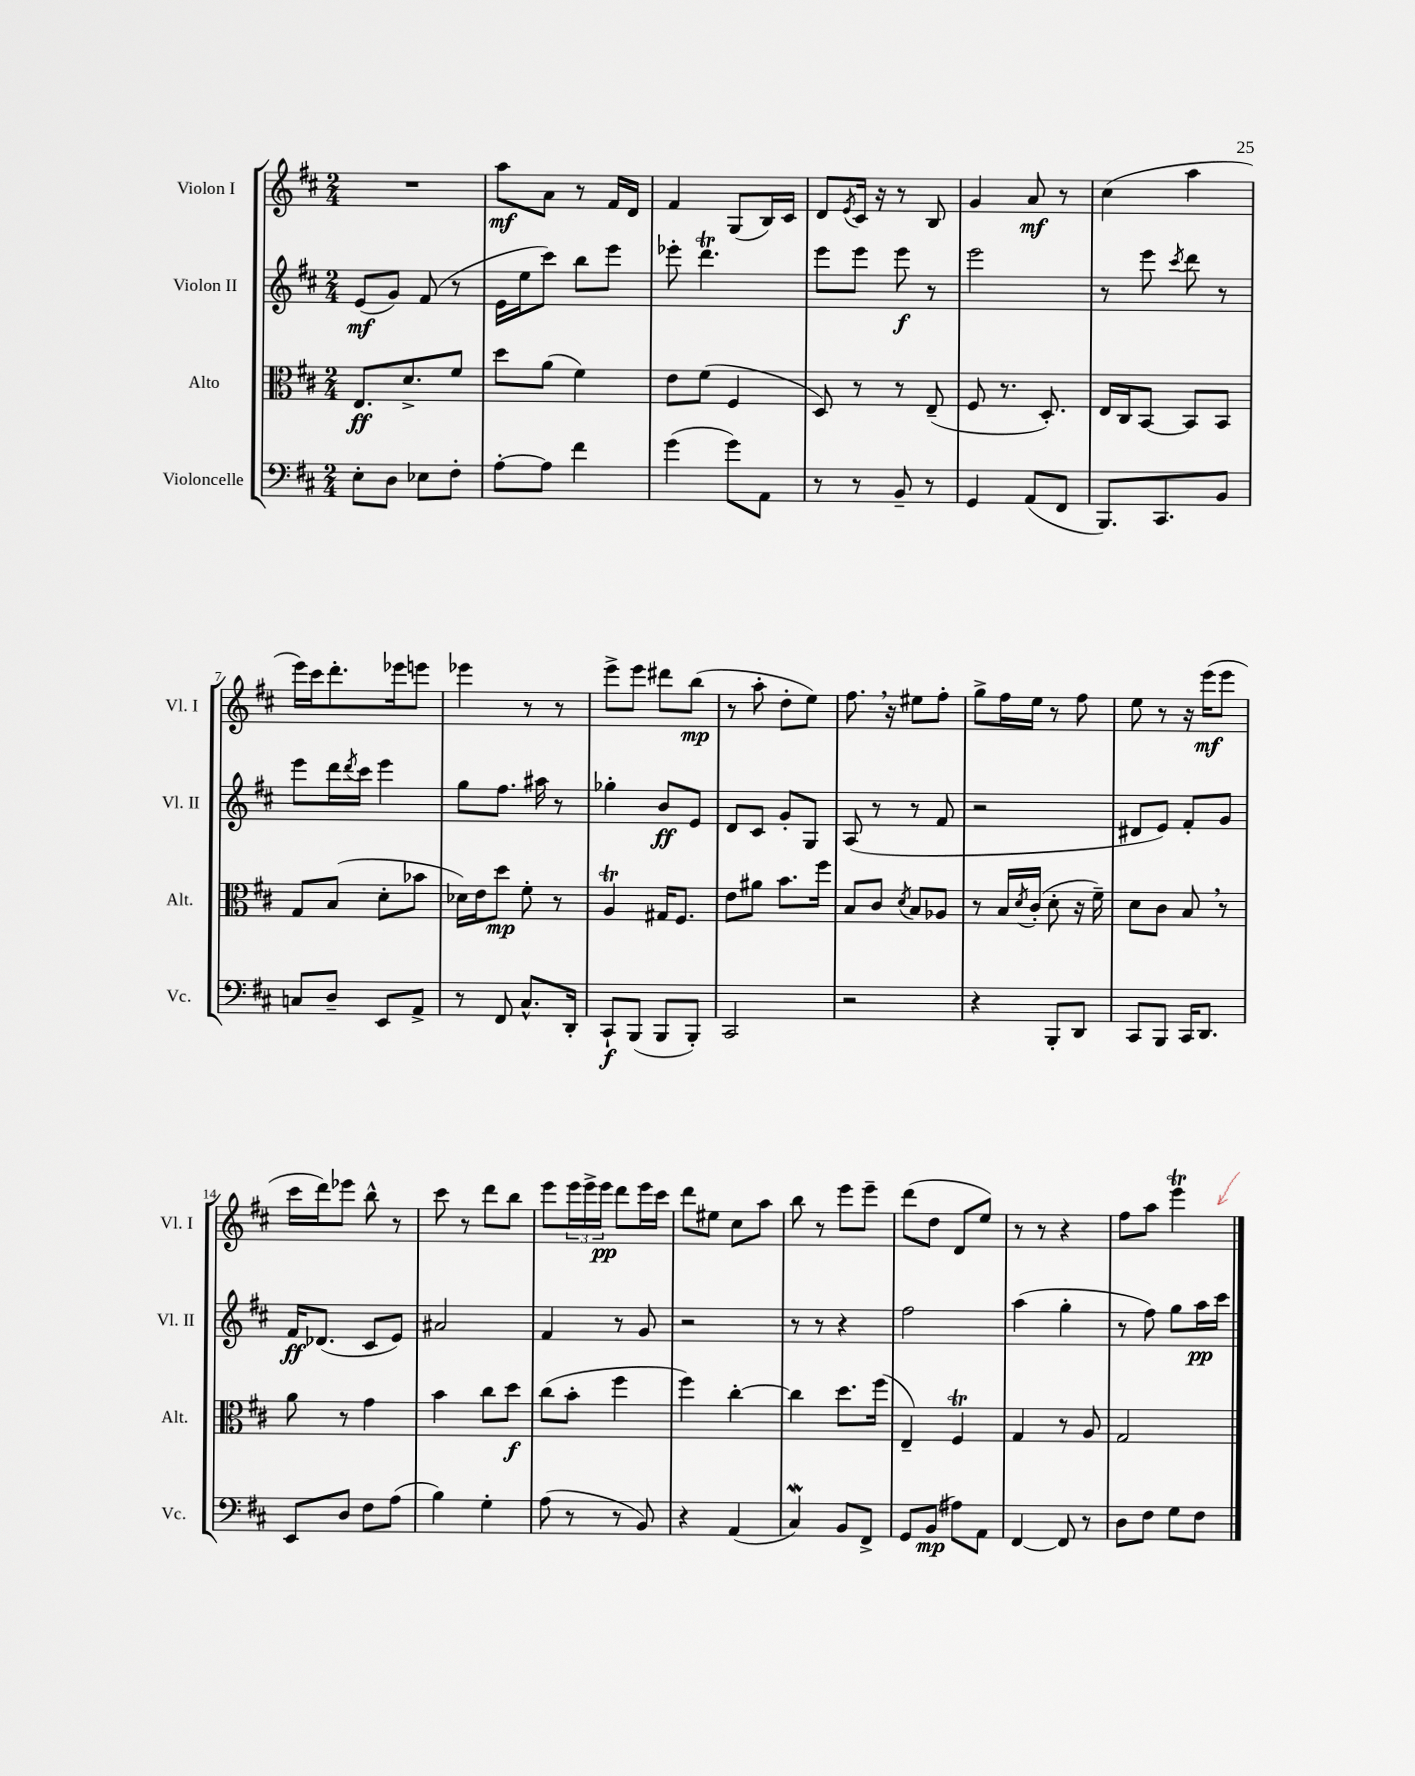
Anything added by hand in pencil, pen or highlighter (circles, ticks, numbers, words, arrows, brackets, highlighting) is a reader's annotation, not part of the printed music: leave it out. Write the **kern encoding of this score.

**kern	**kern	**kern	**kern
*staff4	*staff3	*staff2	*staff1
*clefF4	*clefC3	*clefG2	*clefG2
*k[f#c#]	*k[f#c#]	*k[f#c#]	*k[f#c#]
*M2/4	*M2/4	*M2/4	*M2/4
8E'	8.E	(8e	2r
8D	.	8g)	.
.	8.d^	.	.
8E-	.	(8f#	.
8F#'	8f#	8r	.
=	=	=	=
[8A'	8dd	16e	8aa
.	.	16ee	.
8A]	(8a	8ccc#)	8a
4f#	4f#)	8bb	8r
.	.	8eee	16f#
.	.	.	16d
=	=	=	=
(4g	8e	8eee-'	4f#
.	(8f#	4.ddd	.
8g)	4F#	.	(8G
8AA	.	.	16B)
.	.	.	16c#
=	=	=	=
8r	8D)	8eee	8d
.	.	.	8qe
8r	8r	8eee	16c#
.	.	.	16r
8BB~	8r	8eee	8r
8r	(8E~	8r	8B
=	=	=	=
4GG	8F#	2eee	4g
.	8.r	.	.
(8AA	.	.	8a
.	8.D')	.	.
8FF#	.	.	8r
=	=	=	=
8.BBB)	16E	8r	(4cc#
.	16C#	.	.
.	[8BB	8eee	.
8.CC#	.	.	.
.	.	8qccc#	.
.	8BB]	8ddd	4aa
8BB	8BB	8r	.
=	=	=	=
8C	8G	8eee	16eee)
.	.	.	16ccc#
8D~	(8B	16ddd	8.ddd'
.	.	8qddd	.
.	.	16ccc#	.
8EE	8d'	4eee	.
.	.	.	16eee-
8AA^	8b-	.	8eee
=	=	=	=
8r	16d-)	8gg	4eee-
.	16e	.	.
8FF#	8dd	8.ff#	.
8.C#^^	8f#'	.	8r
.	.	16aa#	.
.	8r	8r	8r
16DD'	.	.	.
=	=	=	=
8CC#`	4A	4gg-'	8eee^
(8BBB	.	.	8eee
8BBB	16G#	8b	8ddd#
.	8.F#	.	.
8BBB')	.	8e	(8bb
=	=	=	=
2CC#	8e	8d	8r
.	8a#	8c#	8aa'
.	8.b	8g'	8dd'
.	.	8G	8ee)
.	16ff#	.	.
=	=	=	=
2r	8B	(8A	8.ff#
.	8c#	8r	.
.	.	.	16r
.	8qd	.	.
.	8B	8r	8ee#
.	8A-	8f#	8ff#'
=	=	=	=
4r	8r	2r	8gg^
.	16B	.	16ff#
.	8qd	.	.
.	(16c#'	.	16ee
8BBB'	8d'	.	8r
8DD	16r	.	8ff#
.	16f#~)	.	.
=	=	=	=
8CC#	8d	8d#	8ee
8BBB	8c#	8e)	8r
16CC#	8B	8f#'	16r
8.DD	.	.	(16eee
.	8r	8g	8eee
=	=	=	=
8EE	8a	16f#	16ccc#
.	.	(8.d-	16ddd)
8D	8r	.	8eee-
8F#	4g	8c#	8bb^^
(8A	.	8e)	8r
=	=	=	=
4B)	4b	2a#	8ccc#
.	.	.	8r
4G'	8cc#	.	8ddd
.	8dd	.	8bb
=	=	=	=
(8A	(8cc#	4f#	8eee
8r	8b'	.	24eee
.	.	.	24eee^
.	.	.	24eee
8r	4ff#	8r	8ddd
8BB)	.	8g	16eee
.	.	.	16ccc#
=	=	=	=
4r	4ff#)	2r	8ddd
.	.	.	8ee#
(4AA	[4cc#'	.	8cc#
.	.	.	8aa
=	=	=	=
4C#)	4cc#]	8r	8bb
.	.	8r	8r
8BB	8.dd	4r	8eee
8FF#^	.	.	8eee~
.	(16ff#	.	.
=	=	=	=
8GG	4E~)	2ff#	(8ddd
(8BB	.	.	8dd
8A#)	4F#	.	8d
8AA	.	.	8ee)
=	=	=	=
[4FF#	4G	(4aa	8r
.	.	.	8r
8FF#]	8r	4gg'	4r
8r	8A	.	.
=	=	=	=
8D	2G	8r	8ff#
8F#	.	8ff#)	8aa
8G	.	8gg	4eee
8F#	.	16aa	.
.	.	16ccc#	.
==	==	==	==
*-	*-	*-	*-
